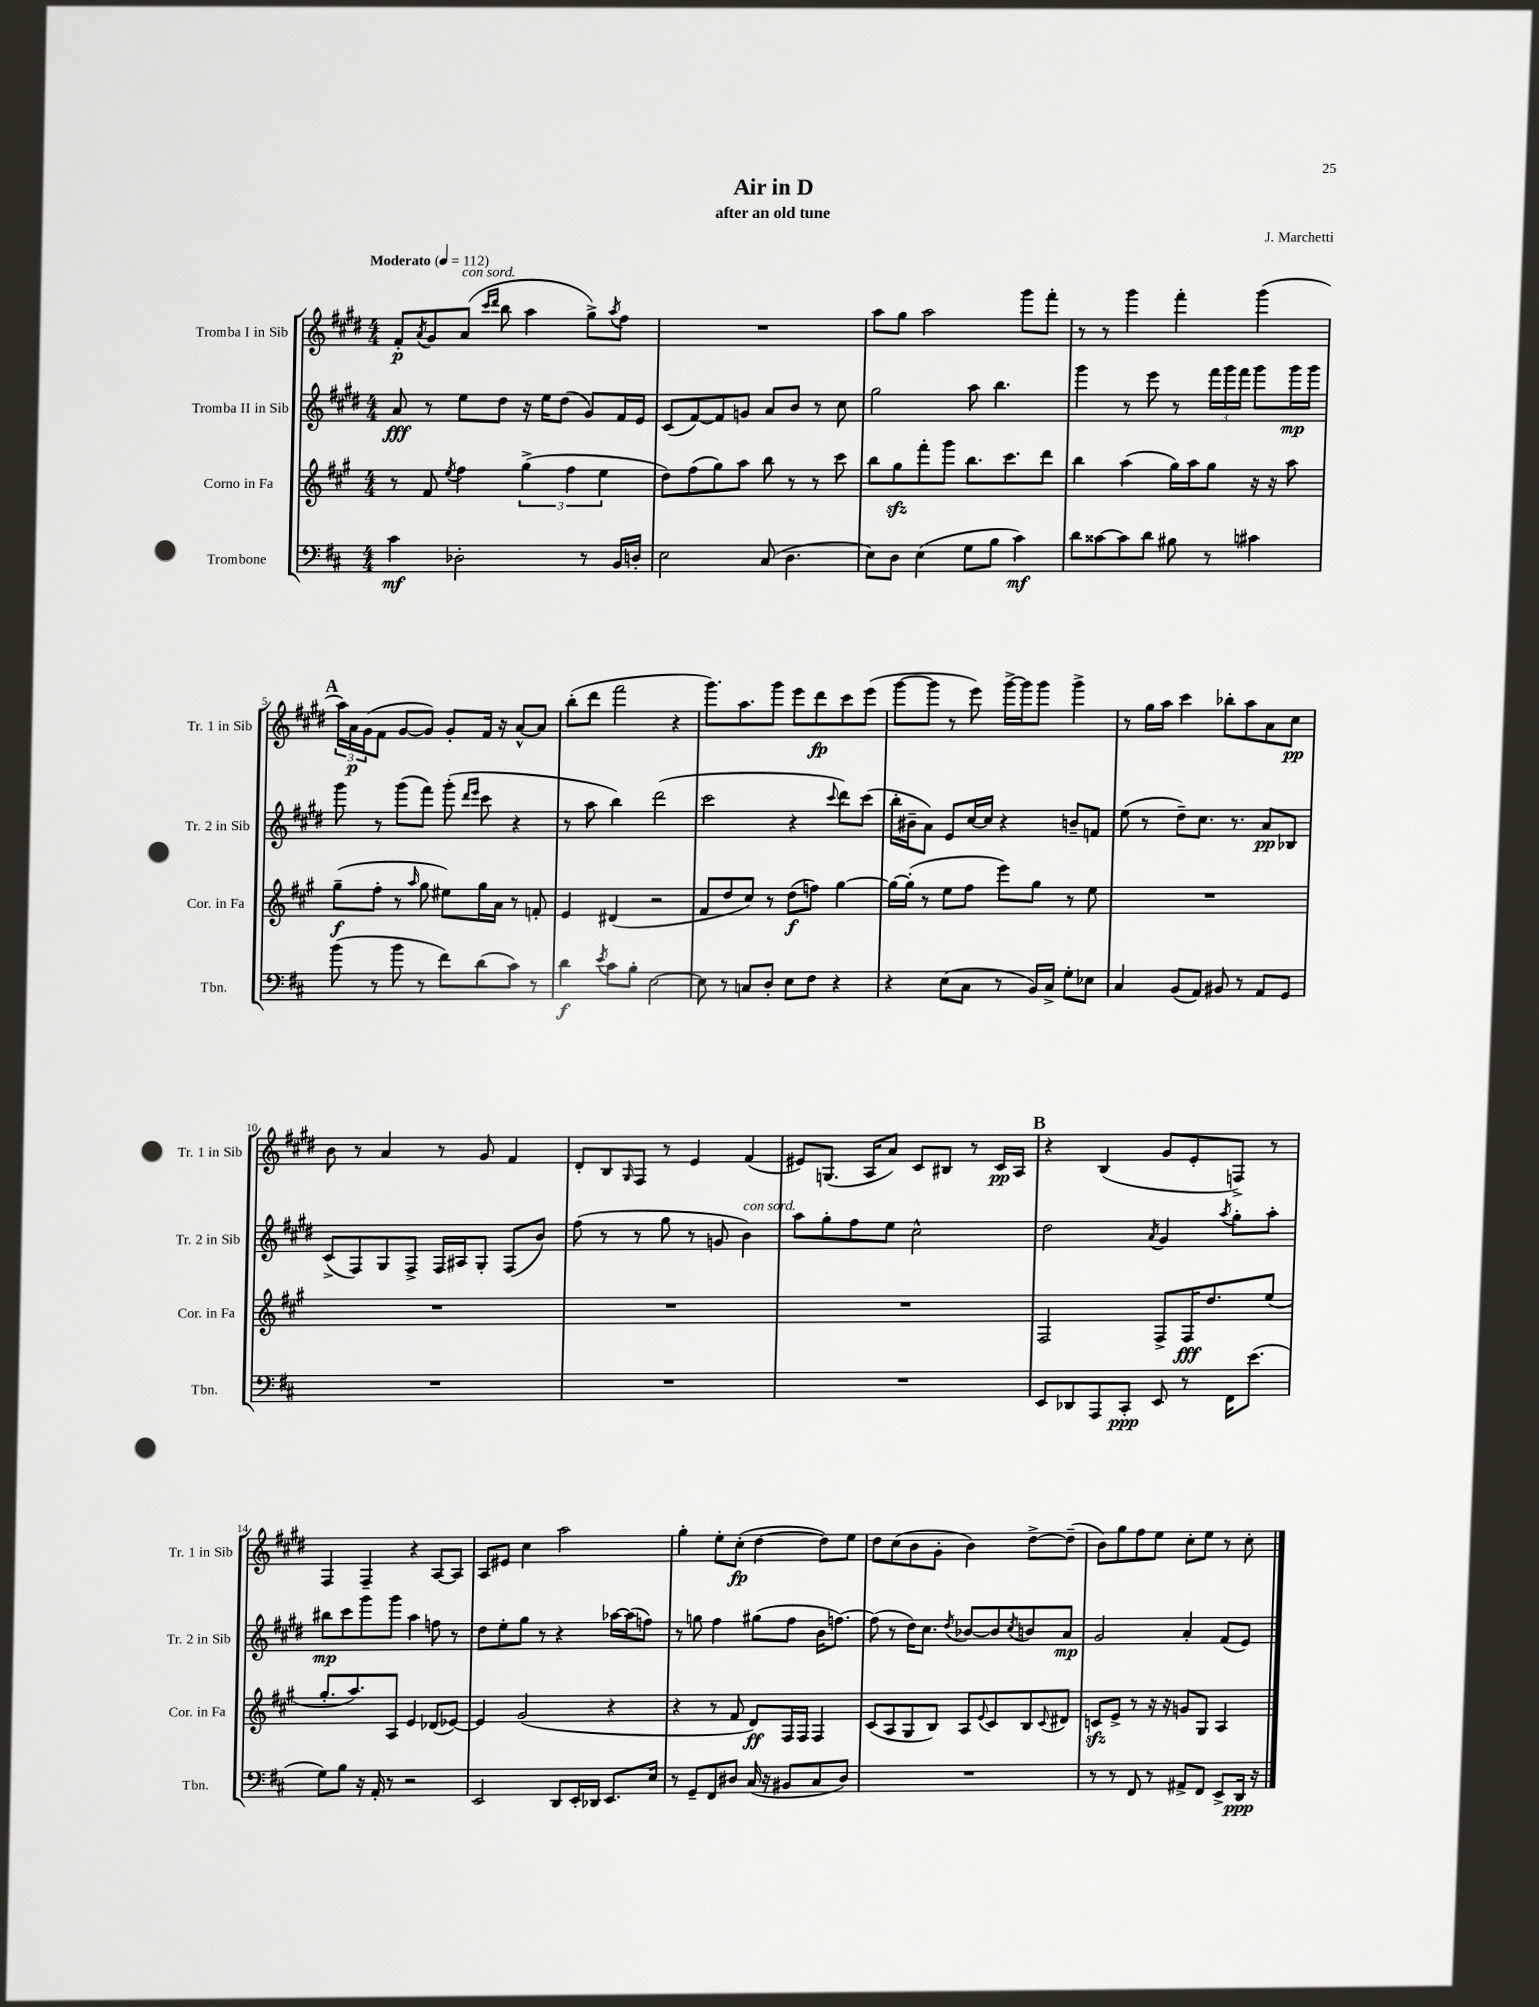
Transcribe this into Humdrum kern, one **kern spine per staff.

**kern	**kern	**kern	**kern
*staff4	*staff3	*staff2	*staff1
*clefF4	*clefG2	*clefG2	*clefG2
*k[f#c#]	*k[f#c#g#]	*k[f#c#g#d#]	*k[f#c#g#d#]
*M4/4	*M4/4	*M4/4	*M4/4
*MM112	*MM112	*MM112	*MM112
4c#\	8r	8a/	8f#'/L
.	.	.	8qa/
.	8f#/	8r	8g#/
.	8qee/	.	.
2D-'\	4ff#\	8ee\L	(8a/J
.	.	.	16qqccc#/LL
.	.	.	16qqddd#/JJ
.	.	8dd#\J	8bb\
.	(6gg#^\	16r	4aa\
.	.	16ee\LK	.
.	.	(8dd#\J	.
.	6ff#\	.	.
8r	.	8g#/L)	8gg#^\L)
.	6ee\	.	.
.	.	.	8qaa/
16BB/LL	.	16f#/L	8ff#\J
16D'/JJ	.	16e/JJ	.
=	=	=	=
2E\	8dd\L)	(8c#/L	1r
.	(8ff#\	[8f#/)	.
.	8gg#\)	8f#/]	.
.	8aa\J	8g/J	.
(8C#/	8bb\	8a/L	.
4.D\	8r	8b/J	.
.	8r	8r	.
.	8ccc#\	8cc#\	.
=	=	=	=
8E\L)	8bb\L	2gg#\	8aa\L
8D\J	8gg#\	.	8gg#\J
(4E\	8fff#'\	.	2aa\
.	8ggg#\J	.	.
8G\L	8.bb\L	8aa\	.
8B\J	.	4.bb\	.
.	8.ccc#\	.	.
4c#\)	.	.	8ggg#\L
.	8ddd\J	.	8fff#'\J
=	=	=	=
8d\L	4bb\	4ggg#\	8r
[8c##\	.	.	8r
8c##\]	(4aa\	8r	4ggg#\
8d\J	.	8eee\	.
8B#\	16gg#\LL)	8r	4fff#'\
.	16aa\J	.	.
8r	8gg#\J	24fff#\LL	.
.	.	24ggg#\	.
.	.	24fff#\JJ	.
4c#\	16r	8ggg#\L	(4ggg#\
.	16r	.	.
.	8aa\	16ggg#\L	.
.	.	16ggg#\JJ	.
=	=	=	=
(8b\	(8gg#~\L	8ggg#\	24aa\LL)
.	.	.	24a\
.	.	.	(24g#\J
8r	8ff#'\J	8r	8f#\J
8b\	8r	(8ggg#\L	[8g#/L
.	16qqaa/	.	.
8r	8gg#\	8fff#\J)	8g#/]J)
8f#\L)	8ee#\L)	(8ggg#'\	8g#'/L
.	.	16qqddd#/LL	.
.	.	16qqeee/JJ	.
(8d\	16gg#\L	8ccc#\	16f#/Jk
.	16a\JJ	.	16r
8c#\J)	8r	4r	[8a^^/L
8r	8f'/	.	8a/]J
=	=	=	=
4d\	4e/	8r	(8bb'\L
.	.	8aa\	8ddd#\J
8qe/	.	.	.
8c#\L	(4d#/	4bb\)	2fff#\
8B'\J	.	.	.
[2E\	2r	(2ddd#\	.
.	.	.	4r
=	=	=	=
8E\]	8f#/L	2ccc#\	8.ggg#\L)
8r	8dd/	.	.
.	.	.	8.aa\
8C/L	8cc#/J)	.	.
8D'/J	8r	.	8ggg#\J
8E\L	(8dd\L	4r	8eee\L
8F#\J	8ff\J)	.	8ddd#\
.	.	8qqccc#/	.
4r	[4gg#\	8ddd#\L)	8ccc#\
.	.	(8ccc#\J	(8eee\J
=	=	=	=
4r	16gg#\_LL	16bb'\LL	[8ggg#\L
.	(16gg#'\]JJ	16b#~\J	.
.	8r	8a\J)	8ggg#\]J
(8E\L	8ee\L	8e/L	8r
8C#\J	8ff#\J	[16cc#/L	8eee\)
.	.	16cc#/]JJ	.
8r	8eee\L)	4r	[16ggg#^\LL
.	.	.	16ggg#\]J
16BB/LL)	8gg#\J	.	8ggg#\J
16C#^/JJ	.	.	.
8G'\L	8r	8b~/L	4ggg#^\
8E-\J	8ee\	8f/J	.
=	=	=	=
4C#/	1r	(8ee\	8r
.	.	8r	16gg#\LL
.	.	.	16aa\JJ
(8BB/L	.	8dd#~\L)	4ccc#\
8AA/J)	.	8.cc#\J	.
8BB#/	.	.	8bb-'\L
.	.	8.r	.
8r	.	.	8aa\
8AA/L	.	8a/L	8a\
8GG/J	.	8B-/J	8cc#\J
=	=	=	=
1r	1r	(8c#^/L	8b\
.	.	8F#/)	8r
.	.	8G#/	4a/
.	.	8F#^/J	.
.	.	16F#/LL	8r
.	.	16A#/J	.
.	.	8G#'/J	8g#/
.	.	(8F#/L	4f#/
.	.	8b/J)	.
=	=	=	=
1r	1r	(8ff#\	8d#'/L
.	.	8r	8B/
.	.	.	16qqG#/
.	.	8r	8F#/J
.	.	8gg#\	8r
.	.	8r	4e/
.	.	8g/	.
.	.	4b\)	(4f#/
=	=	=	=
1r	1r	8aa\L	8e#/L)
.	.	8gg#'\	(8.G/J
.	.	8ff#\	.
.	.	.	16A/LK
.	.	8ee\J	8a/J)
.	.	2cc#^^\	8c#/L
.	.	.	8B#/J
.	.	.	8r
.	.	.	16c#/LL
.	.	.	16A/JJ
=	=	=	=
8EE/L	2F#/	2dd#\	4r
8DD-/	.	.	.
8AAA/	.	.	(4B/
8CC#'/J	.	.	.
.	.	8qa/	.
8EE/	8F#^/L	4g#/	8g#/L
8r	16F#/K	.	8e'/
.	8.dd/	.	.
.	.	8qaa/	.
16FF#\LK	.	8gg#'\L	8F^/J)
(8.e\J	.	.	.
.	(8ee/J	8aa'\J	8r
=	=	=	=
8G\L)	8.gg#'/L	8bb#\L	4F#/
8B\J	.	8ccc#\	.
.	8.aa/)	.	.
16r	.	8ggg#\	4F#~/
16AA'/	.	.	.
8r	8A/J	8ggg#\J	.
2r	4e/	4aa\	4r
.	(8d-/L	8ff\	[8A/L
.	[8e-/J)	8r	8A/]J
=	=	=	=
2EE/	4e-/]	8dd#\L	8A/L
.	.	8ee'\	8e#/J
.	(2g#/	8gg#\J	4cc#\
.	.	8r	.
8DD/L	.	4r	2aa\
16EE'/L	.	.	.
16DD-/JJ	.	.	.
8.EE/L	4r	[16aa-\LL	.
.	.	(16aa-\]J	.
.	.	8ff\J)	.
16E/Jk	.	.	.
=	=	=	=
8r	4r	8r	4gg#'\
8GG~/L	.	8gg\	.
8FF#/	8r	4ff#\	8ee'\L
8D#/J	8f#/	.	(8cc#'\J
(16C#/	8d/L)	(8gg#\L	[4dd#\
16r	.	.	.
8BB#/L	16F#/L	8ff#\J	.
.	16F#/JJ	.	.
8C#/	4F#/	16b\LK	8dd#\]L)
.	.	[8.ff\J)	.
8D#/J)	.	.	8ee\J
=	=	=	=
1r	(8c#/L	(8ff\]	8dd#\L
.	8A/	8r	(8cc#\
.	8G#/	16dd#\LK)	8b\
.	.	8.cc#\J	.
.	8B/J)	.	8g#'\J
.	.	8qdd#/	.
.	8A/L	[8b-/L	4b\)
.	8qqe/	.	.
.	8c#/	8b-/]	.
.	.	8qcc#/	.
.	8B/	8b/	[8dd#^\L
.	8qqc#/	.	.
.	8d#/J	8a/J	(8dd#~\]J
=	=	=	=
8r	8c/L	2g#/	8b\L)
8r	8e^/J	.	8gg#\
8FF#/	8r	.	8ff#\
8r	16r	.	8ee\J
.	16r	.	.
8AA#^/L	8g/L	4a'/	8cc#'\L
8FF#/J	8G#/J	.	8ee\J
8EE^/L	4A/	(8f#/L	8r
16DD/Jk	.	8e/J)	8cc#'\
16r	.	.	.
==	==	==	==
*-	*-	*-	*-
